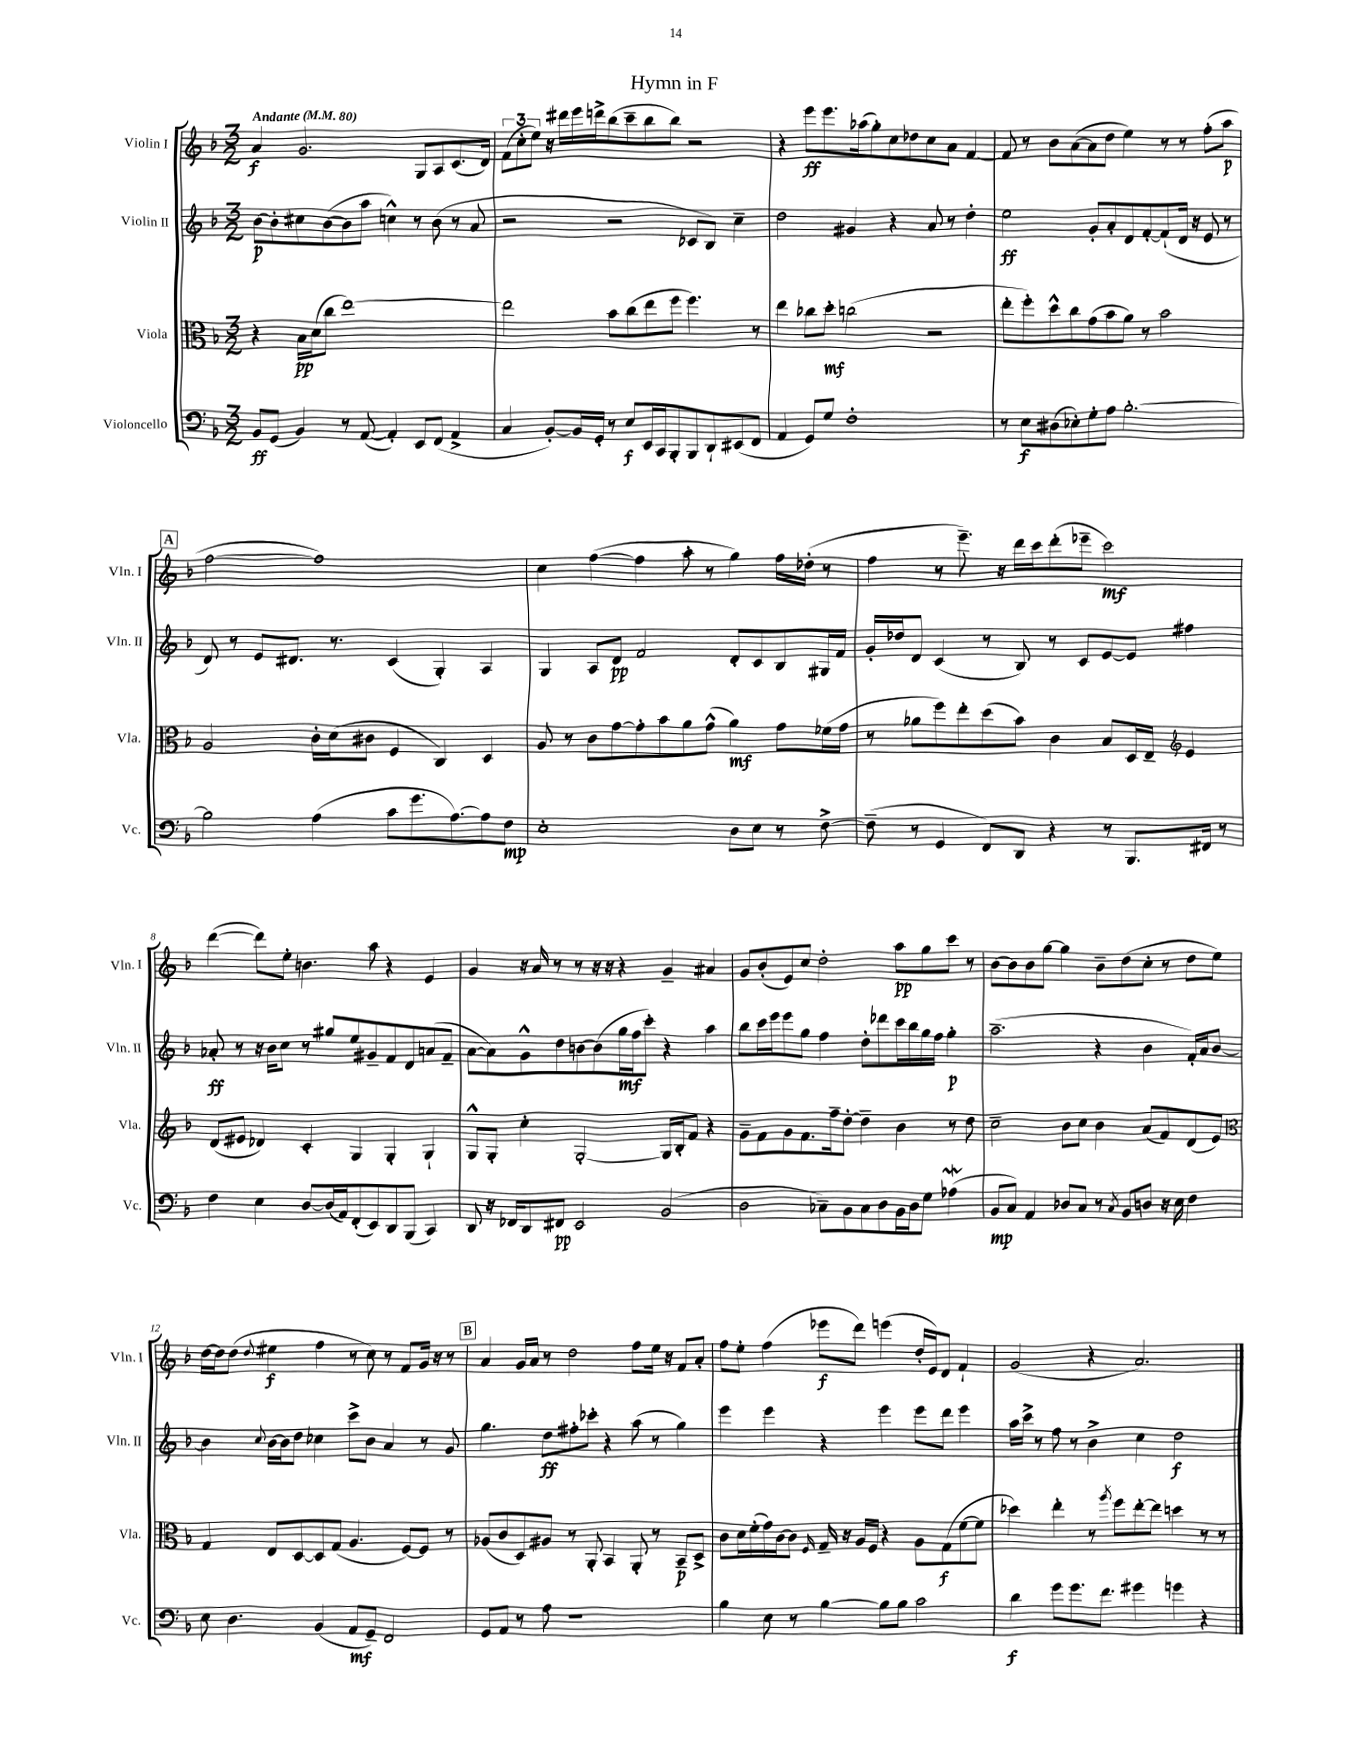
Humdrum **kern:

**kern	**dynam	**kern	**dynam	**kern	**dynam	**kern	**dynam
*part4	*part4	*part3	*part3	*part2	*part2	*part1	*part1
*staff4	*staff4	*staff3	*staff3	*staff2	*staff2	*staff1	*staff1
*I"Violoncello	*	*I"Viola	*	*I"Violin II	*	*I"Violin I	*
*I'Vc.	*	*I'Vla.	*	*I'Vln. II	*	*I'Vln. I	*
*clefF4	*	*clefC3	*	*clefG2	*	*clefG2	*
*k[b-]	*	*k[b-]	*	*k[b-]	*	*k[b-]	*
*M3/2	*	*M3/2	*	*M3/2	*	*M3/2	*
*MM80	*	*MM80	*	*MM80	*	*MM80	*
=1	=1	=1	=1	=1	=1	=1	=1
!	!	!	!	!	!	!LO:TX:a:B:t=Andante	!
8BB-/L	ff	4r	.	[8b-\L	p	4a/	f
(8GG/J	.	.	.	8b-'\]	.	.	.
4BB-/)	.	16B-\LL	pp	8cc#X\	.	2.g/	.
.	.	(16d\J	.	.	.	.	.
.	.	8cc\J	.	([8b-\	.	.	.
8r	.	[1ee)	.	8b-\]	.	.	.
([8AA/	.	.	.	8aa\J	.	.	.
4AA'/])	.	.	.	4ccn^^\)	.	.	.
8EE/L	.	.	.	8r	.	8G/L	.
(8FF/J	.	.	.	(8b-\	.	8A/	.
4AA^/	.	.	.	8r	.	(8.c/	.
.	.	.	.	8a/	.	.	.
.	.	.	.	.	.	16d/Jk)	.
=2	=2	=2	=2	=2	=2	=2	=2
4C/	.	2ee\]	.	2r	.	(12f\L	.
.	.	.	.	.	.	12cc'\	.
.	.	.	.	.	.	12ee\J)	.
[8BB-'/L)	.	.	.	.	.	16r	.
.	.	.	.	.	.	16ddd#X\LL	.
16BB-/L]	.	.	.	.	.	16eee\	.
16GG'/JJ	.	.	.	.	.	16dddn^\J	.
8r	.	8b-\L	.	2r	.	(8bb-\	.
8E/L	f	(8cc\	.	.	.	8ccc~\	.
16EE/L	.	8ee\	.	.	.	8bb-\	.
16CC/J	.	.	.	.	.	.	.
8BBB-'/	.	8ff\J	.	.	.	8bb-\J)	.
8BBB-/	.	4.ff\)	.	8c-X/L	.	2r	.
8DD`/	.	.	.	8B-/J)	.	.	.
(8EE#X/	.	.	.	4cc~\	.	.	.
8FF/J	.	8r	.	.	.	.	.
=3	=3	=3	=3	=3	=3	=3	=3
4AA/	.	4ee\	.	2dd\	.	4r	.
8GG/L)	.	8cc-X\L	.	.	.	8eee\L	ff
8G/J	.	8dd'\J	mf	.	.	8.eee\	.
1F'	.	(2ccn\	.	4g#X/	.	.	.
.	.	.	.	.	.	(16aa-X\k	.
.	.	.	.	.	.	8gg'\)	.
.	.	.	.	4r	.	8cc\	.
.	.	.	.	.	.	8dd-X\	.
.	.	2r	.	8a/	.	8cc\	.
.	.	.	.	8r	.	8a\J	.
.	.	.	.	4dd'\	.	[4f/	.
=4	=4	=4	=4	=4	=4	=4	=4
8r	.	8ee'\L	.	2ee\	ff	8f/]	.
8E\L	f	8ff'\)	.	.	.	8r	.
(8D#X\	.	8dd^^\	.	.	.	8b-\L	.
8E-X'\)	.	8cc\	.	.	.	([8a\	.
8G'\	.	(8g\	.	8g'/L	.	8a\]	.
8A\J	.	8b-\	.	8a'/	.	8dd\J	.
[2.B-'\	.	8a\J)	.	8d/	.	4ee\)	.
.	.	8r	.	[8f'/	.	.	.
.	.	2b-\	.	(8f`/]	.	8r	.
.	.	.	.	16d/Jk	.	8r	.
.	.	.	.	16r	.	.	.
.	.	.	.	8e/	.	(8ff'\L	.
.	.	.	.	8r	.	8aa\J	p
!!LO:LB:g=z
!!LO:REH:place=s1:t=A
=5	=5	=5	=5	=5	=5	=5	=5
2B-\]	.	2A/	.	8d/)	.	[2ff\	.
.	.	.	.	8r	.	.	.
.	.	.	.	8e/L	.	.	.
.	.	.	.	8.d#X/J	.	.	.
(4A\	.	16c'\LL	.	.	.	1ff])	.
.	.	(16d\J	.	8.r	.	.	.
.	.	8c#X\J	.	.	.	.	.
8c\L	.	4F/	.	(4c/	.	.	.
8.g\	.	.	.	.	.	.	.
.	.	4C/)	.	4G'/)	.	.	.
[8.A\)	.	.	.	.	.	.	.
8A\]	.	4D/	.	4A/	.	.	.
8F\J	mp	.	.	.	.	.	.
=6	=6	=6	=6	=6	=6	=6	=6
1E'	.	8A/	.	4G/	.	4cc\	.
.	.	8r	.	.	.	.	.
.	.	8c\L	.	8A/L	.	([4ff\	.
.	.	[8g\	.	8d/J	pp	.	.
.	.	8g'\]	.	2f/	.	4ff\]	.
.	.	8b-\	.	.	.	.	.
.	.	8a\	.	.	.	8aa'\	.
.	.	(8g^^\J	.	.	.	8r	.
8D\L	.	4a\)	mf	8d'/L	.	4gg\)	.
8E\J	.	.	.	8c/	.	.	.
8r	.	8g\L	.	8B-/	.	16ff\LL	.
.	.	.	.	.	.	(16dd-X'\JJ	.
[8F^\	.	(16f-X\L	.	16G#X/L	.	8r	.
.	.	16g\JJ	.	16f/JJ	.	.	.
=7	=7	=7	=7	=7	=7	=7	=7
(8F~\]	.	8r	.	16g'/LL	.	4ff\	.
.	.	.	.	16dd-X/J	.	.	.
8r	.	8a-X\L	.	8d/J	.	.	.
4GG/	.	8ff\)	.	(4c/	.	8r	.
.	.	8ee'\	.	.	.	8.eee~\)	.
8FF/L)	.	(8dd\	.	8r	.	.	.
.	.	.	.	.	.	16r	.
8DD/J	.	8b-\J)	.	8B-/)	.	16ddd\LL	.
.	.	.	.	.	.	16ccc\J	.
4r	.	4c\	.	8r	.	(8ddd'\	.
.	.	.	.	8c/L	.	8eee-X~\J	.
8r	.	8B-/L	.	[8e/	.	2ccc\)	mf
8.BBB-/L	.	16D/L	.	8e/J]	.	.	.
.	.	16E~/JJ	.	.	.	.	.
*	*	*clefG2	*	*	*	*	*
.	.	4e/	.	4ff#X\	.	.	.
16FF#X/Jk	.	.	.	.	.	.	.
8r	.	.	.	.	.	.	.
!!LO:LB:g=z
=8	=8	=8	=8	=8	=8	=8	=8
4F\	.	(8d/L	.	8a-X'/	ff	([4ddd\	.
.	.	8e#X/J	.	8r	.	.	.
4E\	.	4d-X/)	.	16r	.	8ddd\L])	.
.	.	.	.	16b-\KL	.	.	.
.	.	.	.	8cc\J	.	8ee'\J	.
[8D/L	.	4c'/	.	8r	.	4.bn\	.
(16D/L]	.	.	.	8gg#X/L	.	.	.
16AA/J)	.	.	.	.	.	.	.
(8FF'/	.	4G/	.	8ee/	.	.	.
8EE/)	.	.	.	8g#X~/	.	8aa\	.
8DD/	.	4G'/	.	8f/	.	4r	.
(8BBB-/J	.	.	.	8d/	.	.	.
4CC/)	.	4G`/	.	(8an/	.	4e/	.
.	.	.	.	8f~/J	.	.	.
=9	=9	=9	=9	=9	=9	=9	=9
8DD/	.	8G^^/L	.	[8a\L	.	4g/	.
16r	.	8G'/J	.	8a\])	.	.	.
16FF-X/KL	.	.	.	.	.	.	.
8DD/	.	4cc'\	.	8g^^\	.	16r	.
.	.	.	.	.	.	16a/	.
8FF#X/J	pp	.	.	8dd\	.	8r	.
2EE/	.	[2G'/	.	[8bn\	.	8r	.
.	.	.	.	(8b\]	.	16r	.
.	.	.	.	.	.	16r	.
.	.	.	.	16gg\L	mf	4r	.
.	.	.	.	16ff\J	.	.	.
.	.	.	.	8ccc'\J)	.	.	.
(2BB-/	.	16G/LL]	.	4r	.	4g~/	.
.	.	16B-'/J	.	.	.	.	.
.	.	8f/J	.	.	.	.	.
.	.	4r	.	4aa\	.	4a#X/	.
=10	=10	=10	=10	=10	=10	=10	=10
2D\	.	8g~\L	.	8bb-\L	.	8g/L	.
.	.	8f\	.	16ccc\L	.	(8b-'/	.
.	.	.	.	16eee\J	.	.	.
.	.	8g\	.	8eee\	.	8e/)	.
.	.	8.f\	.	8gg\J	.	8cc/J	.
8C-X~\L)	.	.	.	4ff\	.	2dd'\	.
.	.	16ff~\k	.	.	.	.	.
8BB-\	.	[8dd'\J	.	.	.	.	.
8C-\	.	4dd~\]	.	8dd'\L	.	.	.
8D\	.	.	.	8ddd-X\	.	.	.
16BB-\L	.	4b-\	.	16ccc\L	.	8aa\L	pp
16D\J	.	.	.	16bb-\	.	.	.
8G\J	.	.	.	16gg\	.	8gg\	.
.	.	.	.	16ff\JJ	.	.	.
(4A-Xw\	.	8r	.	4gg'\	p	8ccc\J	.
.	.	8dd\	.	.	.	8r	.
=11	=11	=11	=11	=11	=11	=11	=11
8BB-/L	mp	2cc~\	.	(2.aa~\	.	[8b-\L	.
8C/J)	.	.	.	.	.	8b-\]	.
4AA/	.	.	.	.	.	8b-\	.
.	.	.	.	.	.	[8gg\J	.
8D-X/L	.	8b-\L	.	.	.	4gg\]	.
8C/J	.	8cc\J	.	.	.	.	.
8r	.	4b-\	.	4r	.	8b-~\L	.
8qC/	.	.	.	.	.	.	.
8BB-/L	.	.	.	.	.	(8dd\	.
8Dn/J	.	(8a/L	.	4b-\	.	8cc'\J	.
16r	.	8f/)	.	.	.	8r	.
16E\	.	.	.	.	.	.	.
4F\	.	(8d/	.	16f'/LL)	.	8dd\L	.
.	.	.	.	16a/J	.	.	.
.	.	8e/J)	.	[8b-/J	.	8ee\J)	.
!!LO:LB:g=z
=12	=12	=12	=12	=12	=12	=12	=12
*	*	*clefC3	*	*	*	*	*
8E\	.	4G/	.	4b-\]	.	[16dd\LL	.
.	.	.	.	.	.	16dd\J]	.
4.D\	.	.	.	.	.	(8dd\J	.
.	.	.	.	8qqcc/	.	8qqdd/	.
.	.	8E/L	.	[16b-\LL	.	4ee#X\	f
.	.	.	.	16b-\J]	.	.	.
.	.	[8D/	.	8dd\J	.	.	.
(4BB-/	.	8D/]	.	4cc-X\	.	4ff\	.
.	.	(8G/J	.	.	.	.	.
8AA/L	mf	4.A/	.	8ccc^\L	.	8r	.
8GG~/J)	.	.	.	8b-\J	.	8cc\)	.
2FF/	.	.	.	4a/	.	8r	.
.	.	[8F/L)	.	.	.	8f/L	.
.	.	8F/J]	.	8r	.	16g/Jk	.
.	.	.	.	.	.	16r	.
.	.	8r	.	8g/	.	8r	.
!!LO:REH:place=s1:t=B
=13	=13	=13	=13	=13	=13	=13	=13
8GG/L	.	(8A-X/L	.	4.gg\	.	4a/	.
8AA/J	.	8c/	.	.	.	.	.
8r	.	8D/)	.	.	.	16g/LL	.
.	.	.	.	.	.	16a/JJ	.
8A\	.	8A#X/J	.	8dd\L	ff	8r	.
1r	.	8r	.	8ff#X'\	.	2dd\	.
.	.	8AA'/	.	8ccc-X'\J	.	.	.
.	.	4BB-/	.	4r	.	.	.
.	.	8AA'/	.	(8aa\	.	8ff\L	.
.	.	8r	.	8r	.	16ee\Jk	.
.	.	.	.	.	.	16r	.
.	.	8BB-~/L	p	4gg\)	.	8f/L	.
.	.	8D^/J	.	.	.	8a'/J	.
=14	=14	=14	=14	=14	=14	=14	=14
4B-\	.	8c\L	.	4eee\	.	8ff\L	.
.	.	16d\L	.	.	.	8ee'\J	.
.	.	(16f'\	.	.	.	.	.
8E\	.	16g\)	.	4eee\	.	(4ff\	.
.	.	[16c\J	.	.	.	.	.
8r	.	8c\J]	.	.	.	.	.
.	.	16qqF/	.	.	.	.	.
[4B-\	.	16G~/	.	4r	.	8eee-X\L	f
.	.	16r	.	.	.	.	.
.	.	16A/LL	.	.	.	8ddd\J)	.
.	.	16F/JJ	.	.	.	.	.
8B-\L]	.	4r	.	4eee\	.	(4eeen\	.
8B-\J	.	.	.	.	.	.	.
2c\	.	8A\L	.	8eee\L	.	16dd'/LL	.
.	.	.	.	.	.	16e/J)	.
.	.	(8G\	f	8ddd\J	.	8d/J	.
.	.	[8f\	.	4eee\	.	4f`/	.
.	.	8f\J]	.	.	.	.	.
=15	=15	=15	=15	=15	=15	=15	=15
4d\	f	4dd-X\)	.	16aa\LL	.	(2g/	.
.	.	.	.	16ccc^\JJ	.	.	.
.	.	.	.	8r	.	.	.
8g\L	.	4ee'\	.	8ff\	.	.	.
8.g\	.	.	.	8r	.	.	.
.	.	8r	.	4b-^\	.	4r	.
8.f\J	.	.	.	.	.	.	.
.	.	8qaa/	.	.	.	.	.
.	.	8ff\L	.	.	.	.	.
4g#X\	.	[8ee'\	.	4cc\	.	2.a/)	.
.	.	8ee\J]	.	.	.	.	.
4gn\	.	4ddn\	.	2dd\	f	.	.
4r	.	8r	.	.	.	.	.
.	.	8r	.	.	.	.	.
==	==	==	==	==	==	==	==
*-	*-	*-	*-	*-	*-	*-	*-
